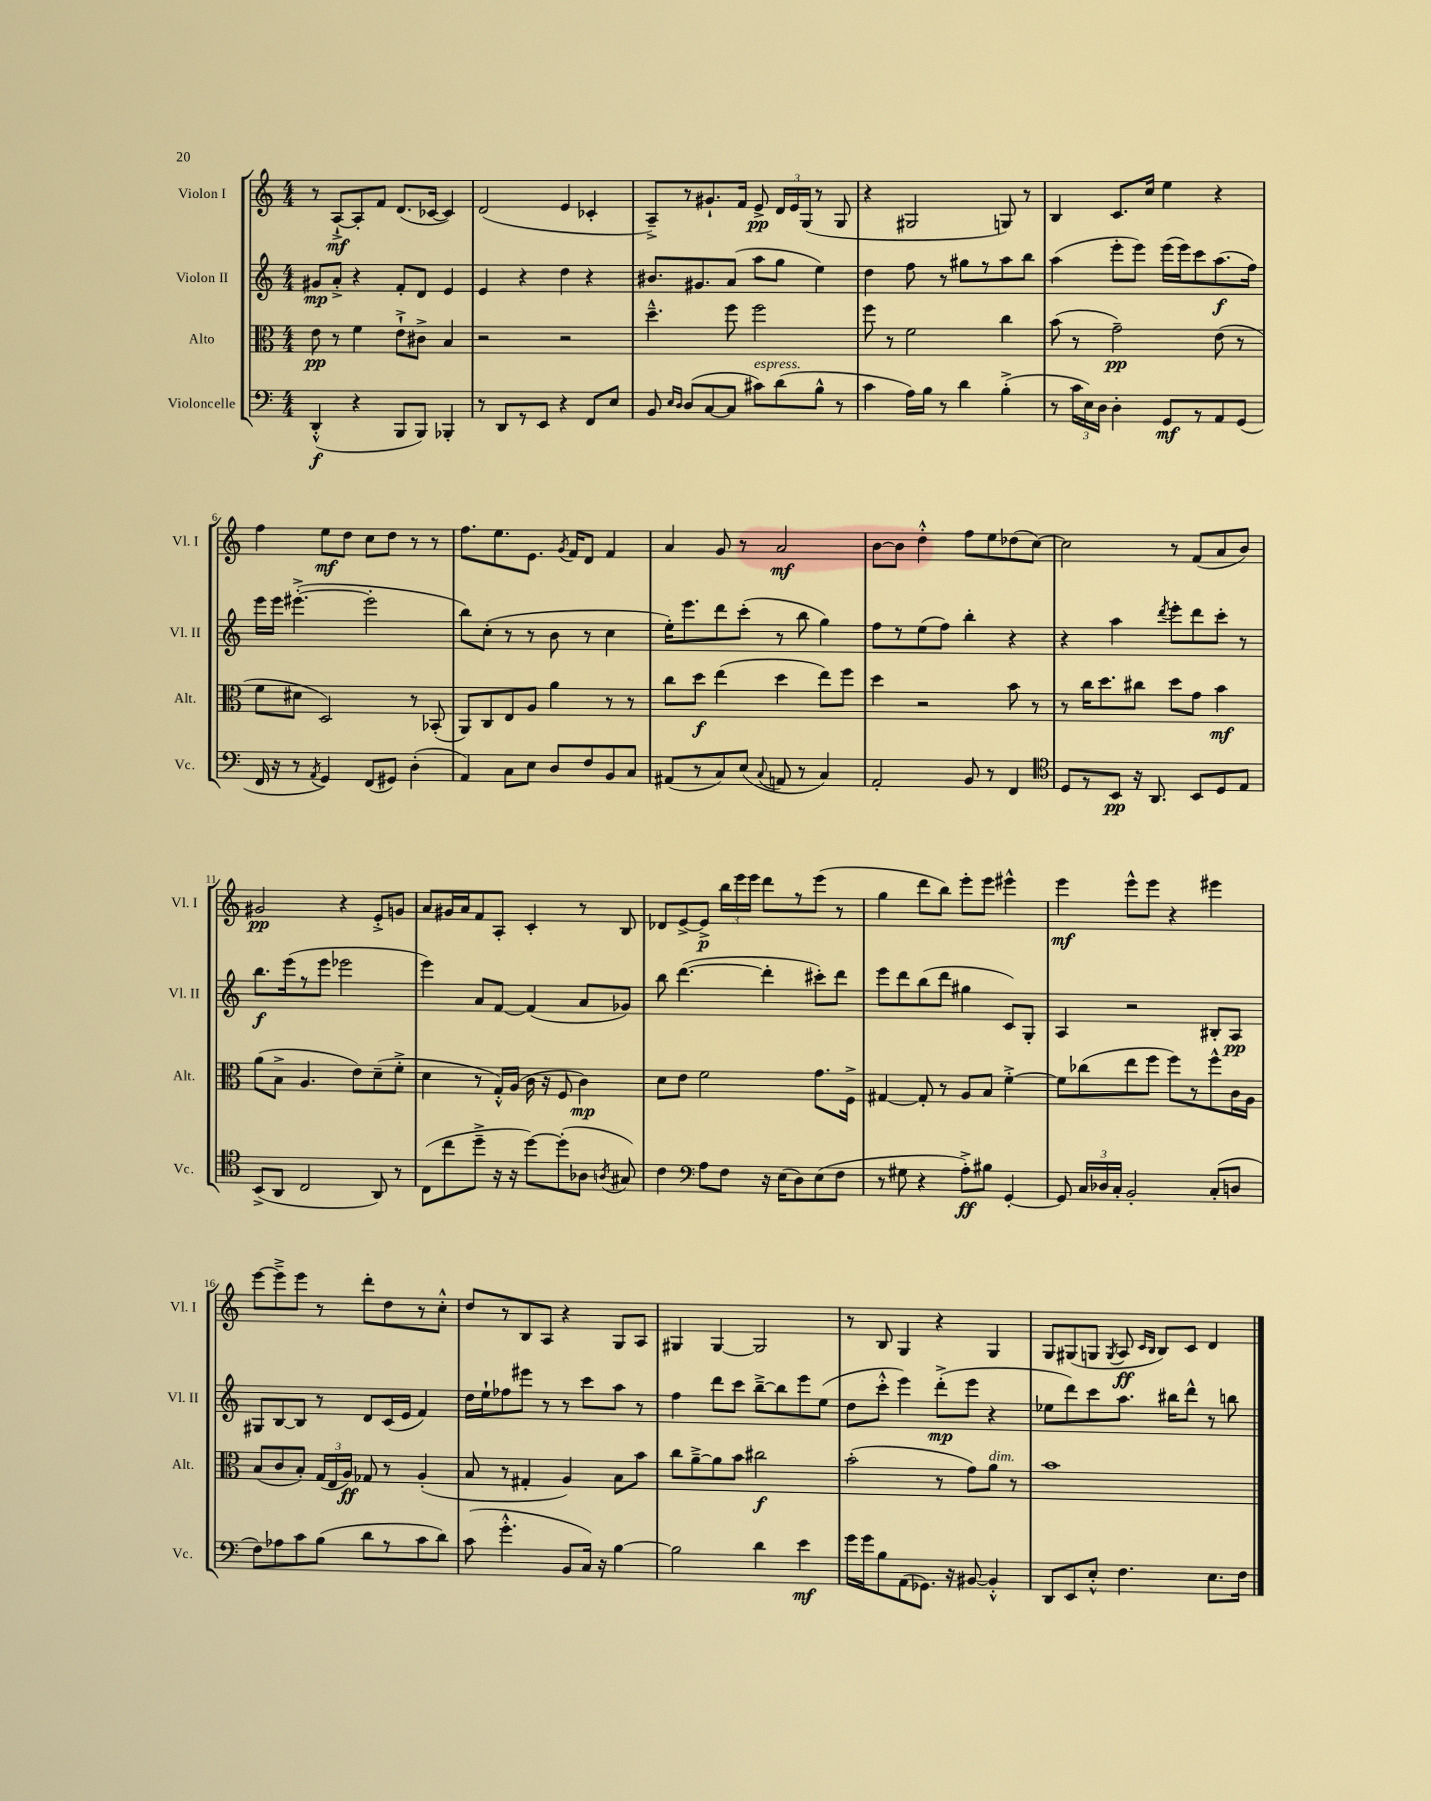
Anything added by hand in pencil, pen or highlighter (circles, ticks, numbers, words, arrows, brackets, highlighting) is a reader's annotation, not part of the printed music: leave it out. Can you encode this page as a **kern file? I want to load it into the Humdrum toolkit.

**kern	**kern	**kern	**kern
*staff4	*staff3	*staff2	*staff1
*clefF4	*clefC3	*clefG2	*clefG2
*k[]	*k[]	*k[]	*k[]
*M4/4	*M4/4	*M4/4	*M4/4
(4DD'^^	8e	8g#	8r
.	8r	8a'^	[8A`^
4r	4f	4r	8A']
.	.	.	8f
8BBB	8e`^	8f'	(8.d
8BBB)	8c#^	8d	.
.	.	.	[16c-
4BBB-'	4B	4e	4c-])
=	=	=	=
8r	2r	4e	(2d
8DD	.	.	.
8r	.	4r	.
8EE	.	.	.
4r	2r	4dd	4e
8FF	.	4r	4c-'
8E	.	.	.
=	=	=	=
8BB	4.dd~^^	8.b#	8A~^)
16qqE	.	.	.
16qqD	.	.	.
(8D	.	.	8r
.	.	8.g#	.
[8C	.	.	8.g#`
8C]	8ff	(8a	.
.	.	.	16f
8c#)	2ff	8aa	8e^
(8d	.	8gg	24d
.	.	.	24e
.	.	.	(24G
8B^^	.	4ee)	8r
8r	.	.	8G
=	=	=	=
4c	8ff	4dd	4r
.	8r	.	.
16A)	2f	8ff	2G#
16B	.	.	.
8r	.	8r	.
4d	.	8gg#	.
.	.	8r	.
(4B'^	4cc	8aa	8G)
.	.	8bb	8r
=	=	=	=
8r	(8b	(4aa	4B
24c	8r	.	.
24E)	.	.	.
24D	.	.	.
4D'	2g~)	8eee'	8.c
.	.	8eee)	.
.	.	.	16cc
8GG	.	(16eee	4ee
.	.	16eee)	.
8r	.	8ccc	.
8AA	(8e	(8.aa	4r
(8GG	8r	.	.
.	.	16ff)	.
=	=	=	=
16FF	8f	16eee	4ff
16r	.	16eee	.
8r	8d#	([4.eee#'^	.
8qAA	.	.	.
4GG)	2D)	.	8ee
.	.	.	8dd
(8FF	.	2eee#']	8cc
8GG#)	.	.	8dd
(4D'	8r	.	8r
.	(8BB-'	.	8r
=	=	=	=
4AA)	8AA)	8bb)	8.ff
.	8C	(8cc'	.
.	.	.	8.ee
8C	8E	8r	.
8E	8A	8r	8.e
8D	4a	8b	.
.	.	.	8qg
.	.	.	16f
8F	.	8r	8d
8BB	8r	4cc	4f
8C	8r	.	.
=	=	=	=
(8AA#	8cc	16ee')	4a
.	.	8.eee	.
8r	8dd	.	.
8C)	(4ee	8ddd	8g
(8E	.	(8ccc'	8r
8qqC	.	.	.
8AA	4dd	8r	2a
8r	.	8bb	.
4C)	8ee)	4gg)	.
.	8ff	.	.
=	=	=	=
2AA'	4dd	8ff	[8b
.	.	8r	8b]
.	2r	(8ee	4dd'^^
.	.	8ff)	.
8BB	.	4bb'	8ff
8r	.	.	8ee
4FF	8b	4r	(8dd-
.	8r	.	[8cc)
=	=	=	=
*clefC4	*	*	*
8D	8r	4r	2cc]
8r	16cc	.	.
.	8.dd	.	.
8BB	.	4aa	.
16r	8cc#	.	.
8.AA	.	.	.
.	.	8qddd	.
.	8dd	8eee'	8r
8BB	8g	8ddd	(8f
8D	4b	8ccc'	8a
8E	.	8r	8b)
=	=	=	=
(8BB^	(8a	8.bb	2g#
8AA	8B^	.	.
.	.	(16eee	.
2C	4.A	8r	.
.	.	8eee	.
.	.	2eee-	4r
.	8e)	.	.
8AA)	(8d~	.	8e'^
8r	8f'^	.	8g
=	=	=	=
(8C	4d	4eee)	8a
8cc	.	.	16g#
.	.	.	16a
8dd~^	8r	8a	8f
16r	16G'^^)	[8f	8A'
16r	(16A	.	.
[8dd)	16c	(4f]	4c'
.	16r	.	.
(8dd']	8F	.	.
8A-	4c)	8a	8r
8qA	.	.	.
8G#)	.	8g-)	8B
=	=	=	=
4c	8d	8bb	8d-
.	8e	([4.ddd	[8e^
*clefF4	*	*	*
8A	2f	.	8e^]
8F	.	.	24bb
.	.	.	24eee
.	.	.	24eee
16r	.	4ddd']	8ddd
(16E	.	.	.
8D)	.	.	8r
(8E	8.g	8ccc#')	(8eee
8F	.	8ddd	8r
.	16F^	.	.
=	=	=	=
8r	[4G#	8eee	4gg
8G#	.	8ddd	.
4r	8G#']	(8bb	8ddd
.	8r	8ddd	8bb)
8A'^)	8A	4gg#	8eee'
8B#	8B	.	8eee
[4GG'	[4f'^	8c)	4eee#^^
.	.	8G'	.
=	=	=	=
8GG]	8f]	4A	4eee
24C	(8cc-	.	.
24D-	.	.	.
24C'	.	.	.
2BB'	8ee	2r	8eee^^
.	8ff	.	8eee
.	8ff)	.	4r
.	8r	.	.
(8C'	8ff^^	8B#'	4eee#
8D	16c	8A	.
.	16A	.	.
=	=	=	=
8F)	(8B	8G#	[8eee
8A-	8c	[8B	8eee~^]
8c	8B')	8B]	8eee
(8B	(24G	8r	8r
.	24E	.	.
.	24A)	.	.
8d	8G-	8d	8ddd'
8r	8r	(16c	8dd
.	.	16e	.
8c	(4A'	4f)	8r
8d)	.	.	8cc'^^
=	=	=	=
(8c	8B	16dd	8dd
.	.	16ee`	.
4.g'^^	8r	8ff-	8r
.	4G#'	8eee#	8B
.	.	8r	8A
8BB	4A)	8r	4r
16C)	.	8ccc	.
16r	.	.	.
[4B	8B	8aa	8G
.	8b	8r	8A
=	=	=	=
2B]	8cc	4ff	4G#
.	[8a~^	.	.
.	8a]	8ddd	[4G#
.	8b	8ccc	.
4d	2cc#	[8bb~^	2G#]
.	.	8bb]	.
4e	.	8eee	.
.	.	(8ee	.
=	=	=	=
16g	(2b'	8dd	8r
16g	.	.	.
8B	.	8ccc'^^	8B
(8AA	.	4eee)	4G
8.GG-)	.	.	.
.	8r	(8ddd'^	4r
16r	.	.	.
[8BB#	8g)	8eee	.
4BB#'^^]	8a	4r	4G
.	8r	.	.
=	=	=	=
8DD	1b	8ee-	8G
8EE	.	8ddd)	(8G#
8E'^^	.	8ccc	8G
.	.	.	8qG
4.F	.	8.aa	8A
.	.	.	16qqc
.	.	.	16qqB
.	.	.	8B)
.	.	16bb#	.
.	.	8ddd^^	8c
8.E	.	8r	4d
.	.	8bb	.
16F	.	.	.
==	==	==	==
*-	*-	*-	*-
